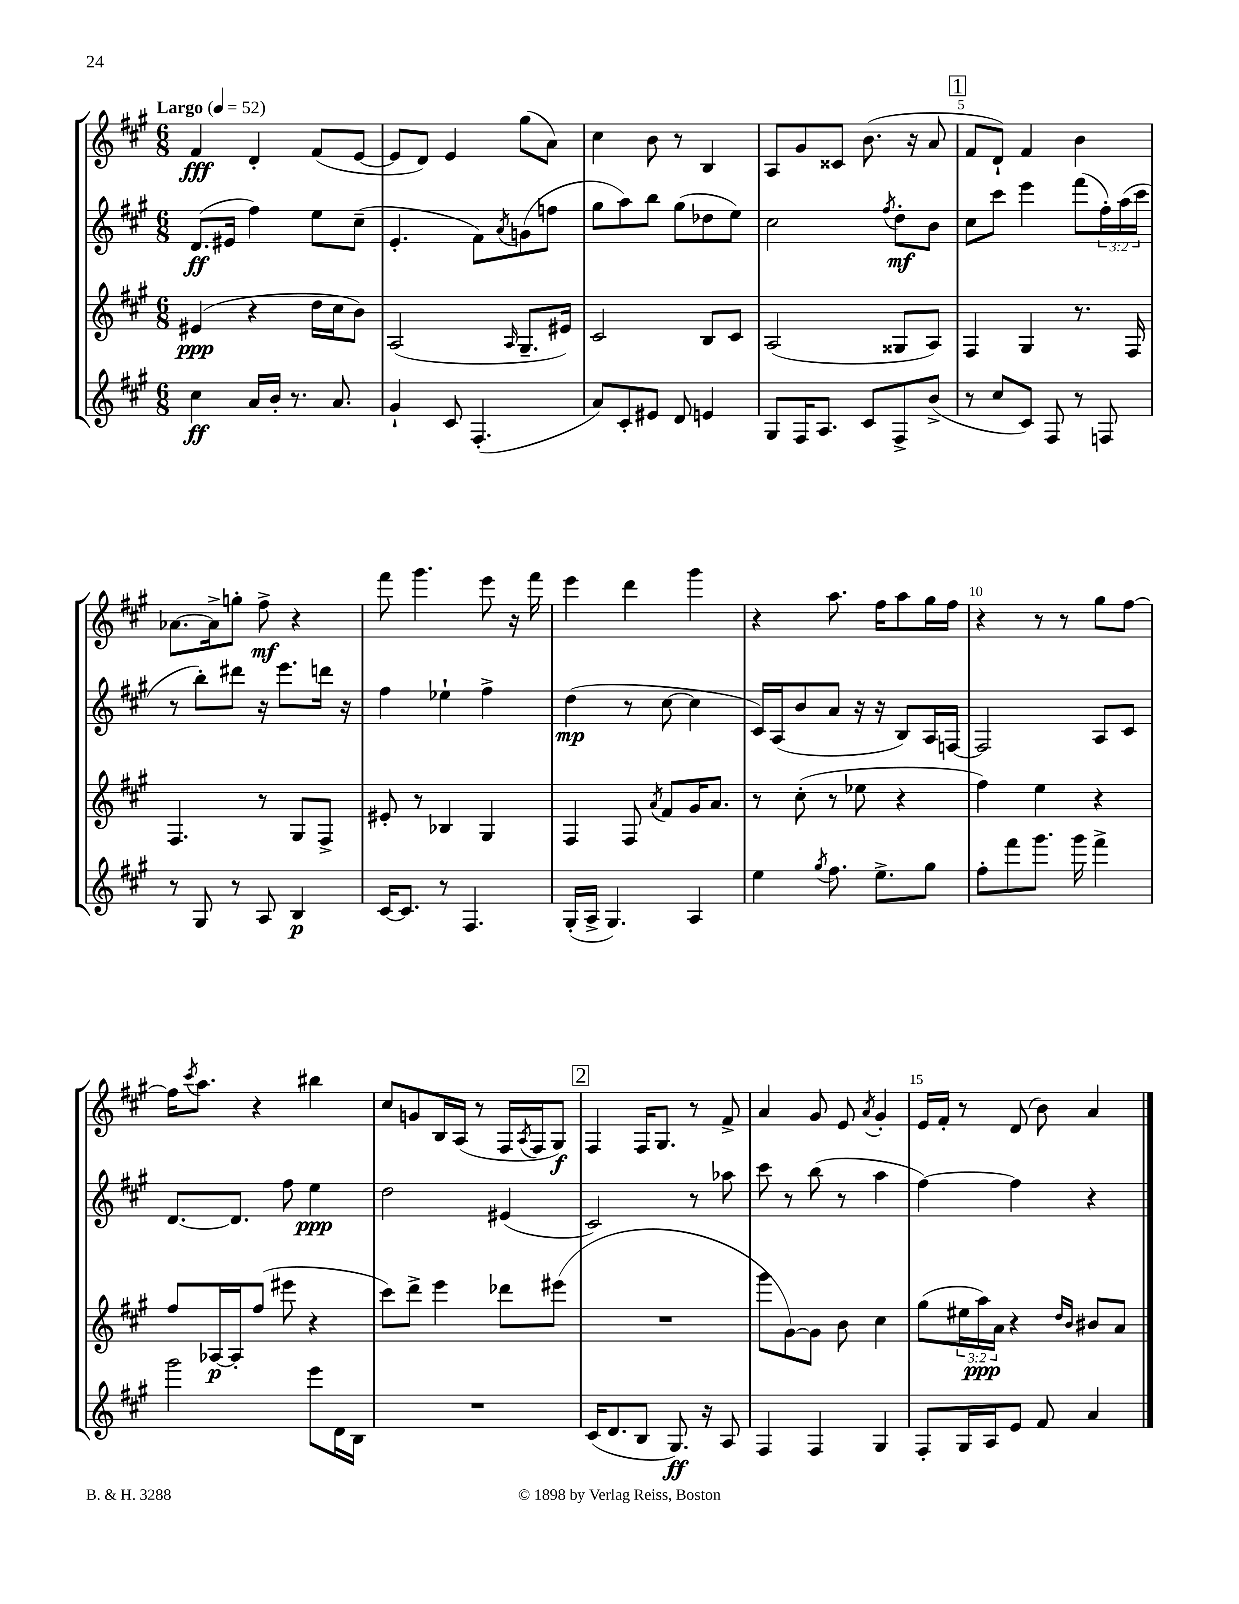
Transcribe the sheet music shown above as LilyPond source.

<<
\new StaffGroup <<
\new Staff = "s0" {
    \clef treble \key a \major \numericTimeSignature \time 6/8 \tempo "Largo" 4 = 52
    fis'4\fff d'4-. fis'8( e'8~ |
    e'8 d'8) e'4 gis''8( a'8) |
    cis''4 b'8 r8 b4 |
    a8 gis'8 cisis'8 b'8.( r16 a'8 |
    \mark \markup { \box "1" } fis'8 d'8-!) fis'4 b'4 |
    aes'8.~ aes'16-> g''8-. fis''8->\mf r4 |
    fis'''8 gis'''4. e'''8 r16 fis'''16 |
    e'''4 d'''4 gis'''4 |
    r4 a''8. fis''16 a''8 gis''16 fis''16 |
    r4 r8 r8 gis''8 fis''8~ |
    fis''16 \acciaccatura { cis'''8 } a''8. r4 bis''4 |
    cis''8 g'8 b16 a16( r8 fis16 \acciaccatura { a8 } fis16 gis8\f) |
    \mark \markup { \box "2" } fis4 fis16 gis8. r8 fis'8-> |
    a'4 gis'8 e'8 \acciaccatura { a'8 } gis'4-. |
    e'16 fis'16-. r8 d'8( b'8) a'4 \bar "|." |
}
\new Staff = "s1" {
    \clef treble \key a \major \numericTimeSignature \time 6/8 \override Staff.TupletNumber.text = #tuplet-number::calc-fraction-text
    d'8.\ff( eis'16 fis''4) e''8 cis''8--( |
    e'4.-. fis'8) \acciaccatura { a'8 } g'8( f''8 |
    gis''8 a''8) b''8 gis''8( des''8 e''8) |
    cis''2 \acciaccatura { fis''8 } d''8-.\mf b'8 |
    \mark \markup { \box "1" } cis''8 cis'''8 e'''4 fis'''8( \tuplet 3/2 { fis''16-.) a''16( cis'''16 } |
    r8 b''8-.) dis'''8 r16 e'''8. d'''16 r16 |
    fis''4 ees''4-! fis''4-> |
    d''4\mp( r8 cis''8~ cis''4 |
    cis'16) a16( b'8 a'8 r16 r16 b8) a16 f16~ |
    f2 a8 cis'8 |
    d'8.~ d'8. fis''8 e''4\ppp |
    d''2 eis'4( |
    \mark \markup { \box "2" } cis'2) r8 aes''8 |
    cis'''8 r8 b''8( r8 a''4 |
    fis''4~) fis''4 r4 \bar "|." |
}
\new Staff = "s2" {
    \clef treble \key a \major \numericTimeSignature \time 6/8 \override Staff.TupletNumber.text = #tuplet-number::calc-fraction-text
    eis'4\ppp( r4 d''16 cis''16 b'8) |
    a2( \grace { a16 } gis8.-- eis'16) |
    cis'2 b8 cis'8 |
    a2( gisis8 a8) |
    \mark \markup { \box "1" } fis4 gis4 r8. fis16 |
    fis4. r8 gis8 fis8-> |
    eis'8-. r8 bes4 gis4 |
    fis4 fis8 \acciaccatura { a'8 } fis'8 gis'16 a'8. |
    r8 cis''8-.( r8 ees''8 r4 |
    fis''4) e''4 r4 |
    fis''8 aes16~\p aes16-. fis''8( eis'''8 r4 |
    cis'''8) d'''8-> e'''4 des'''8 eis'''8( |
    \mark \markup { \box "2" } R2. |
    gis'''8 gis'8~) gis'8 b'8 cis''4 |
    gis''8( \tuplet 3/2 { eis''16 a''16\ppp) a'16 } r4 \grace { d''16 b'16 } bis'8 a'8 \bar "|." |
}
\new Staff = "s3" {
    \clef treble \key a \major \numericTimeSignature \time 6/8
    cis''4\ff a'16 b'16-. r8. a'8. |
    gis'4-! cis'8 fis4.-.( |
    a'8) cis'8-. eis'8 d'8 e'4 |
    gis8 fis16 a8. cis'8 fis8-> b'8->( |
    \mark \markup { \box "1" } r8 cis''8 cis'8) fis8 r8 f8 |
    r8 gis8 r8 a8 b4\p |
    cis'16~ cis'8. r8 fis4. |
    gis16-.( a16-> gis4.) a4 |
    e''4 \acciaccatura { gis''8 } fis''8. e''8.-> gis''8 |
    fis''8-. fis'''8 gis'''8. gis'''16 fis'''4-> |
    gis'''2 e'''8 d'16 b16 |
    R2. |
    \mark \markup { \box "2" } cis'16( d'8. b8 gis8.\ff) r16 a8 |
    fis4 fis4 gis4 |
    fis8-. gis16 a16 e'8 fis'8 a'4 \bar "|." |
}
>>
>>
\layout { \context { \Score \override BarNumber.break-visibility = ##(#f #t #t) barNumberVisibility = #(every-nth-bar-number-visible 5) } }
